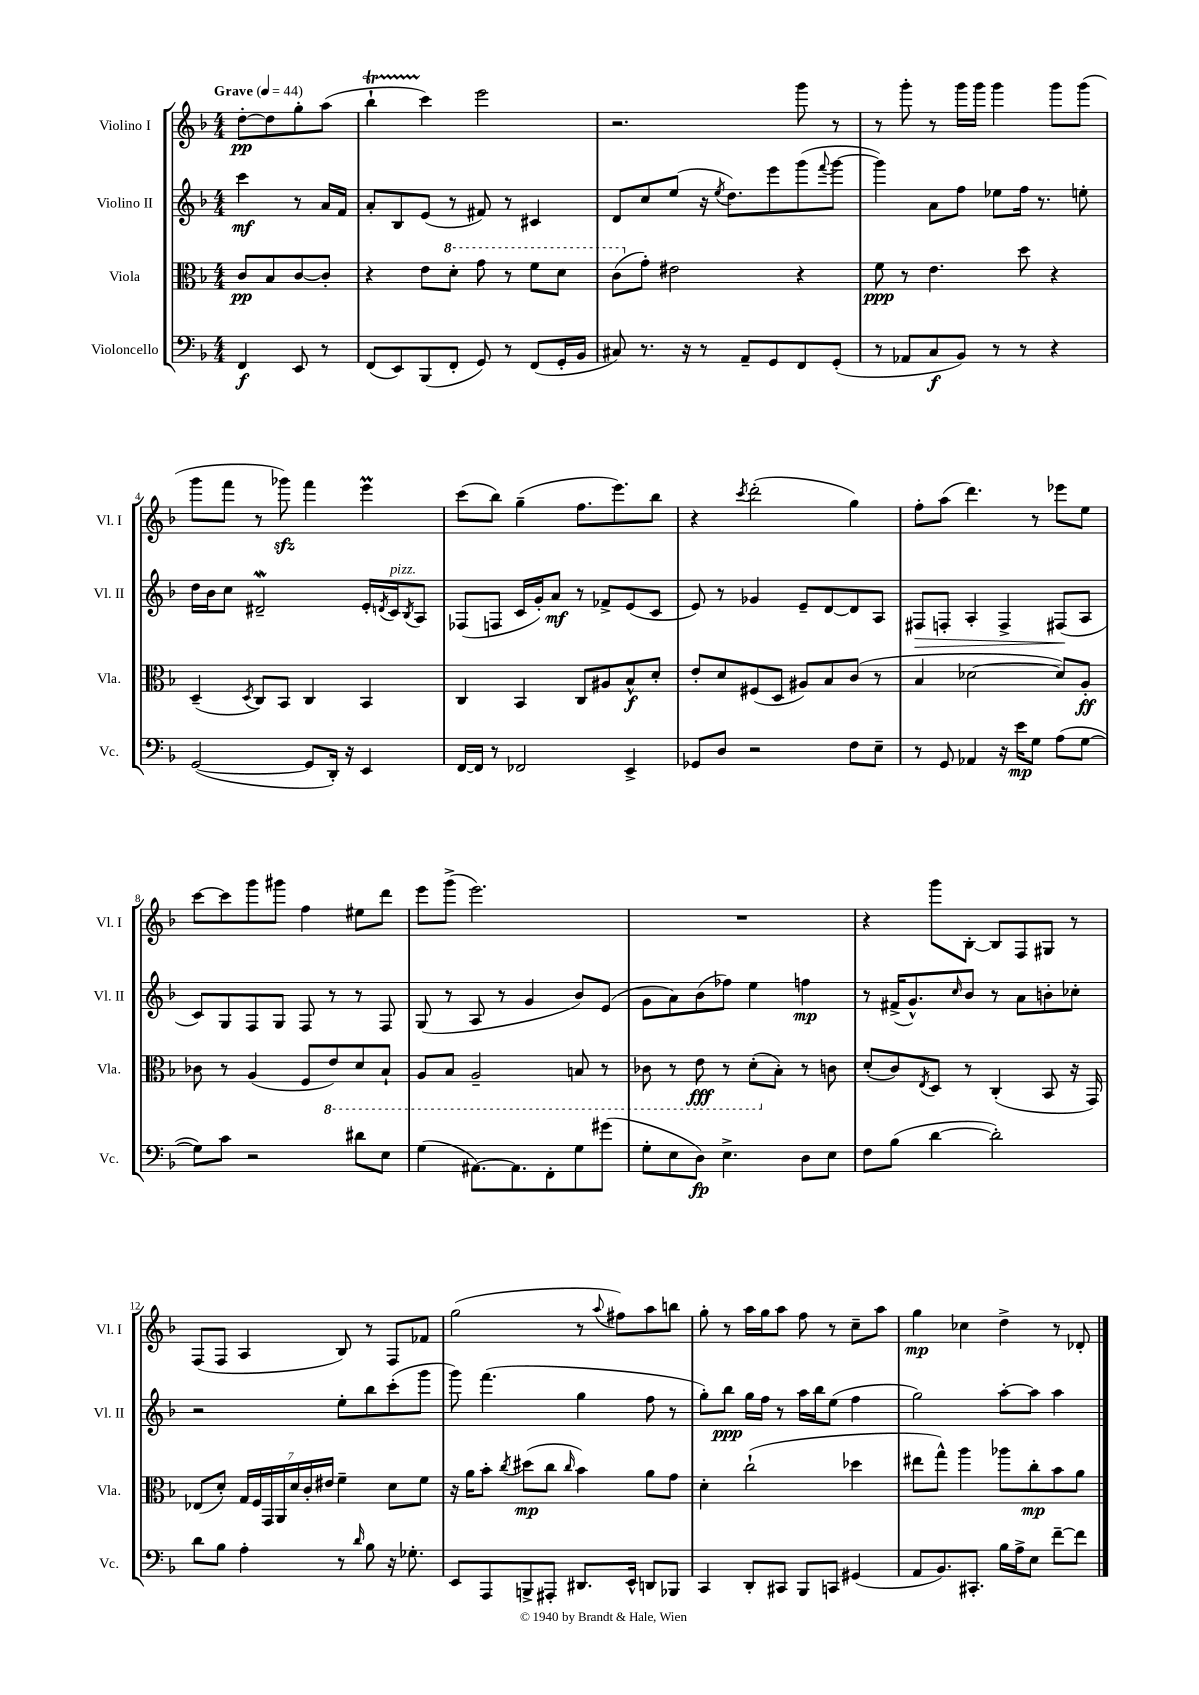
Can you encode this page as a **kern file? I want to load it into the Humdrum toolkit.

**kern	**kern	**kern	**kern
*staff4	*staff3	*staff2	*staff1
*clefF4	*clefC3	*clefG2	*clefG2
*k[b-]	*k[b-]	*k[b-]	*k[b-]
*M4/4	*M4/4	*M4/4	*M4/4
*MM44	*MM44	*MM44	*MM44
4FF/	8c/L	4ccc\	[8dd'\L
.	8B-/	.	8dd\]
8EE/	[8c/	8r	8gg'\
8r	8c'/]J	16a/LL	(8aa\J
.	.	16f/JJ	.
=	=	=	=
(8FF/L	4r	8a'/L	4bb-`\
8EE/)	.	8B-/	.
(8BBB-/	8e\L	(8e/J	4ccc\)
8FF'/J	8dd'\J	8r	.
8GG/)	8gg\	8f#/)	2eee\
8r	8r	8r	.
(8FF/L	8ff\L	4c#/	.
16GG'/L	8dd\J	.	.
16BB-/JJ	.	.	.
=	=	=	=
8C#/)	(8cc\L	8d/L	2.r
8.r	8g'\J)	8cc/	.
.	2e#\	(8ee/J	.
16r	.	.	.
8r	.	16r	.
.	.	8qee/	.
.	.	8.dd\L)	.
8AA~/L	.	.	.
8GG/	.	8eee\	.
8FF/	4r	(8ggg\	8ggg\
.	.	8qqfff/	.
(8GG'/J	.	[8ggg\J	8r
=	=	=	=
8r	8f\	4ggg\])	8r
8AA-/L	8r	.	8ggg'\
8C/	4.e\	8a\L	8r
8BB-/J)	.	8ff\J	16ggg\LL
.	.	.	16ggg\JJ
8r	.	8ee-\L	4ggg\
8r	8dd\	16ff\Jk	.
.	.	8.r	.
4r	4r	.	8ggg\L
.	.	8ee'\	(8ggg\J
=	=	=	=
([2GG/	(4D~/	16dd\LL	8ggg\L
.	.	16b-\J	.
.	.	8cc\J	8fff\J
.	8qD/	.	.
.	8C/L)	2d#~/	8r
.	8BB-/J	.	8ggg-\)
8GG/]L	4C/	.	4fff\
16DD'/Jk)	.	.	.
16r	.	.	.
4EE/	4BB-/	16e'/LL	4eee\
.	.	8qd/	.
.	.	16c/J	.
.	.	8qB-/	.
.	.	8A/J	.
=	=	=	=
[16FF/LL	4C/	(8F-/L	(8ccc\L
16FF/]JJ	.	.	.
8r	.	8F/J	8bb-\J)
2FF-/	4BB-/	16c/LL	(4gg~\
.	.	16g'/J)	.
.	.	8a/J	.
.	8C/L	8r	8.ff\L
.	8A#/	8f-^/L	.
.	.	.	8.eee\)
4EE^/	8B-^^/	(8e/	.
.	8d'/J	8c/J	8bb-\J
=	=	=	=
8GG-/L	8e'/L	8e/)	4r
8D/J	8d/	8r	.
.	.	.	8qccc/
2r	(8F#/	4g-/	(2ddd'\
.	8D/J	.	.
.	8A#/L)	8e~/L	.
.	8B-/	[8d/	.
8F\L	(8c/J	8d/]	4gg\)
8E~\J	8r	8A/J	.
=	=	=	=
8r	4B-/	8F#/L	8ff'\L
8GG/	.	8F'/J	(8aa\J
4AA-/	[2d-\	4A'/	4.ddd\)
16r	.	4F^/	.
16e\LK	.	.	.
8G\J	.	.	8r
(8A\L	8d-/]L)	(8F#/L	8eee-\L
[8G\J	8A'/J	8A/J	8ee\J
=	=	=	=
8G\]L)	8c-\	8c/L)	[8ccc\L
8c\J	8r	8G/	8ccc\]
2r	(4A/	8F/	8ggg\
.	.	8G/J	8ggg#\J
.	8F/L	8F/	4ff\
.	8E/)	8r	.
8d#\L	8D/	8r	8ee#\L
8E\J	8BB-`/J	8F/	8ddd\J
=	=	=	=
(4G\	8AA/L	(8G/	8eee\L
.	8BB-/J	8r	(8ggg^\J
[8.AA#\L)	2AA~/	8A/	2.eee\)
.	.	8r	.
8.AA#\]	.	.	.
.	.	4g/	.
8FF'\	.	.	.
8G\	8BB/	8b-/L)	.
(8g#\J	8r	(8e/J	.
=	=	=	=
8G'\L	8C-\	8g\L	1r
8E\	8r	8a\)	.
8D\J)	8E\	(8b-\	.
4.E^\	8r	8ff-\J)	.
.	(8D'\L	4ee\	.
.	8B-'\J)	.	.
8D\L	8r	4ff\	.
8E\J	8c\	.	.
=	=	=	=
8F\L	(8d'/L	8r	4r
(8B-\J	8c/)	(16f#^/LK	.
.	.	8.g^^/)	.
.	8qE/	.	.
[4d\	8D/J	.	8ggg\L
.	.	16qqcc/	.
.	8r	8b-/J	[8B-'\J
2d'\])	(4C'/	8r	8B-/]L
.	.	8a\L	8F/
.	8BB-/	8b'\	8G#/J
.	16r	8cc-'\J	8r
.	16GG/)	.	.
=	=	=	=
8d\L	(8E-/L	2r	(8F/L
8B-\J	8d'/J)	.	8F/J
4A'\	28G/LL	.	4A/
.	28F/	.	.
.	28GG/	.	.
.	28AA/	.	.
.	28d/	.	.
.	28c'/	.	.
.	28e#/JJ	.	.
8r	4f~\	8ee'\L	8B-/)
16qqd/	.	.	.
8B-\	.	8bb-\	8r
16r	8d\L	(8ccc'\	8F/L
8.G-'\	.	.	.
.	8f\J	8ggg\J	8f-/J
=	=	=	=
8EE/L	16r	8ggg\)	(2gg\
.	16a\LK	.	.
8AAA/	8b-'\J	(4.fff\	.
.	8qcc/	.	.
8BBB^/	(8dd#\L	.	.
8AAA#'/J	8cc\J	.	.
.	16qqcc/	.	.
8.DD#/L	4b-\)	4gg\	8r
.	.	.	8qqaa/
.	.	.	8ff#\L)
16EE^^/Jk	.	.	.
8DD/L	8a\L	8ff\	8aa\
8BBB-/J	8g\J	8r	8bb\J
=	=	=	=
4CC/	4d'\	8gg'\L)	8gg'\
.	.	8bb-\J	8r
8DD'/L	(2cc`\	16gg\LL	16aa\LL
.	.	16ff\JJ	16gg\J
8CC#/J	.	8r	8aa\J
8BBB-/L	.	16aa\LL	8ff\
.	.	16bb-\J	.
8CC/J	.	(8ee\J	8r
(4GG#/	4dd-\	4ff\	8cc~\L
.	.	.	8aa\J
=	=	=	=
8AA/L	8ee#\L	2gg\)	4gg\
8.BB-/)	8gg^^\J)	.	.
.	4aa\	.	4cc-\
8.CC#'/J	.	.	.
16B-\LL	8aa-\L	[8aa'\L	4dd^\
16A^\J	.	.	.
8E\J	8cc'\	8aa\]J	.
[8f~\L	8b-\	4aa\	8r
8f\]J	8a\J	.	8d-'/
==	==	==	==
*-	*-	*-	*-
